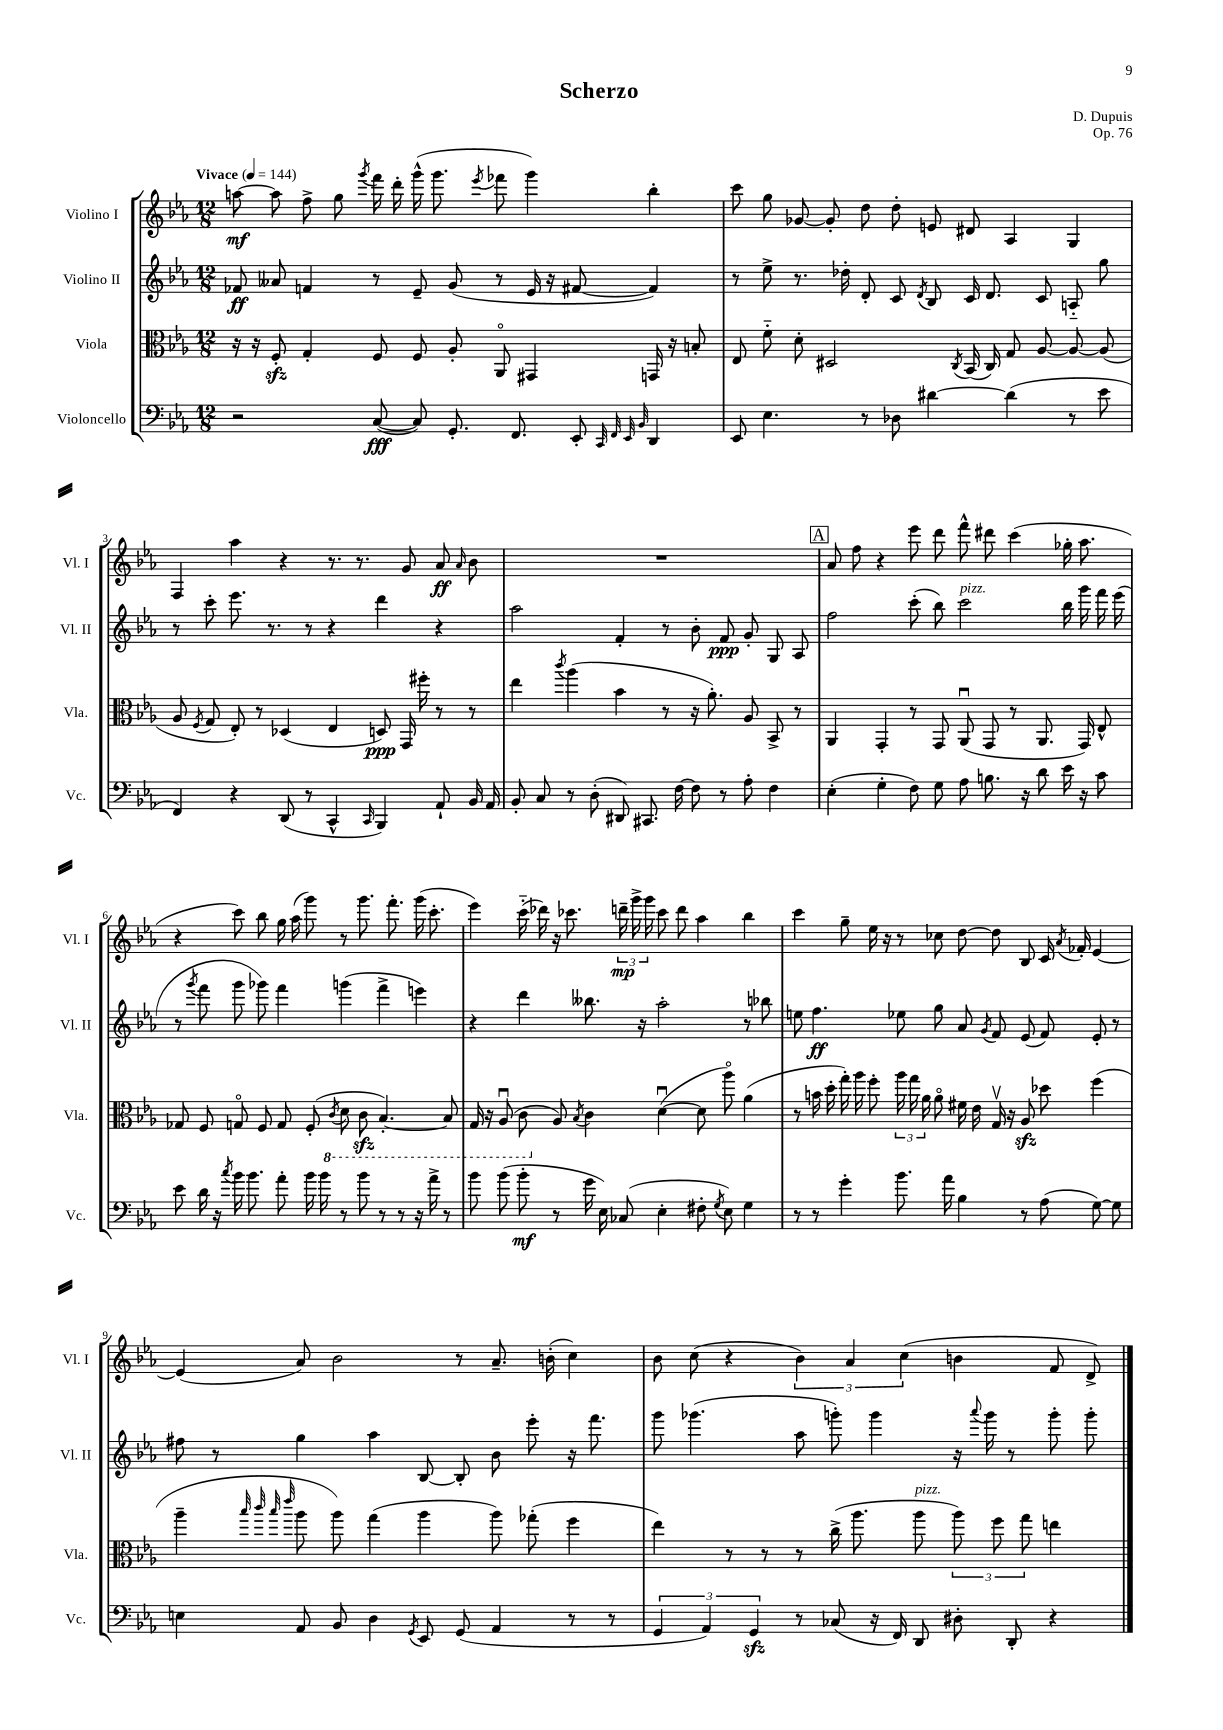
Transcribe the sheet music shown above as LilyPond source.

\header { title = "Scherzo" composer = "D. Dupuis" opus = "Op. 76" }
<<
\new StaffGroup <<
\new Staff = "s0" \with { instrumentName = "Violino I" shortInstrumentName = "Vl. I" } {
    \clef treble \key ees \major \numericTimeSignature \time 12/8 \tempo "Vivace" 4 = 144
    \autoBeamOff a''8~\mf a''8 f''8-> g''8 \acciaccatura { g'''8 } f'''16 d'''16-. g'''16-^( g'''8. \acciaccatura { ees'''8 } fes'''8 g'''4) bes''4-. |
    c'''8 g''8 ges'8~ ges'8-. d''8 d''8-. e'8 dis'8 aes4 g4 |
    f4 aes''4 r4 r8. r8. g'8 aes'8\ff \grace { aes'16 } bes'8 |
    R1. |
    \mark \markup { \box "A" } aes'8 f''8 r4 ees'''8 d'''8 f'''8-^ dis'''8 c'''4( ges''16-. aes''8. |
    r4 c'''8) bes''8 g''16 aes''16( g'''8) r8 g'''8. f'''8.-. g'''16( c'''8.-. |
    ees'''4) c'''16-_( des'''16) r16 ces'''8. \tuplet 3/2 { d'''16--\mp g'''16-> g'''16 } ces'''8 d'''8 aes''4 bes''4 |
    c'''4 g''8-- ees''16 r16 r8 ces''8 d''8~ d''8 bes8 c'16 \acciaccatura { aes'8 } fes'16-. ees'4~ |
    ees'4( aes'8) bes'2 r8 aes'8.-- b'16-.( c''4) |
    bes'8 c''8( r4 \tuplet 3/2 { bes'4) aes'4 c''4( } b'4 f'8 d'8->) \bar "|." |
}
\new Staff = "s1" \with { instrumentName = "Violino II" shortInstrumentName = "Vl. II" } {
    \clef treble \key ees \major \numericTimeSignature \time 12/8
    \autoBeamOff fes'8\ff aeses'8 f'4 r8 ees'8-- g'8( r8 ees'16 r16 fis'8~ fis'4) |
    r8 ees''8-> r8. des''16-. d'8-. c'8 \acciaccatura { d'8 } bes8 c'16 d'8. c'8 a8-_ g''8 |
    r8 c'''8-. ees'''8. r8. r8 r4 d'''4 r4 |
    aes''2 f'4-. r8 bes'8-. f'8\ppp g'8-. g8 aes8 |
    \mark \markup { \box "A" } f''2 c'''8-.( bes''8) c'''2^\markup { \italic "pizz." } bes''16 g'''16 f'''16 ees'''16( |
    r8 \acciaccatura { g'''8 } f'''8 g'''8 ges'''8) f'''4 g'''4( f'''4-> e'''4) |
    r4 d'''4 beses''8. r16 aes''2-. r8 bes''8 |
    e''8 f''4.\ff ees''8 g''8 aes'8 \acciaccatura { g'8 } f'8 ees'8( f'8) ees'8-. r8 |
    fis''8 r8 g''4 aes''4 bes8~ bes8-. bes'8 ees'''8-. r16 f'''8. |
    g'''8 ges'''4.( aes''8 g'''8-.) g'''4 r16 \appoggiatura { aes'''8 } g'''16 r8 g'''8-. g'''8-. \bar "|." |
}
\new Staff = "s2" \with { instrumentName = "Viola" shortInstrumentName = "Vla." } {
    \clef alto \key ees \major \numericTimeSignature \time 12/8
    \autoBeamOff r16 r16 f8-.\sfz g4-. f8 f8 aes8-. aes,8\flageolet gis,4 g,16 r16 b8-. |
    ees8 f'8-_ d'8-. dis2 \acciaccatura { c8 } bes,16( c16) g8 aes8~ aes8~ aes8( |
    aes8 \acciaccatura { f8 } g8 ees8-.) r8 des4( ees4 d8\ppp) g,16 fis''16-. r8 r8 |
    ees''4 \acciaccatura { c'''8 } aes''4( bes'4 r8 r16 aes'8.-.) aes8 bes,8-> r8 |
    \mark \markup { \box "A" } aes,4 g,4-. r8 g,8 aes,8\downbow( g,8 r8 aes,8. g,16) ees8-^ |
    ges8 f8 g8\flageolet f8 g8 f8-.( \ottava #-1 \acciaccatura { c8 } d8 c8\sfz bes,4.~-.) bes,8 |
    g,16 r16 aes,8\downbow( c8 \ottava #0 aes8) \acciaccatura { bes8 } c'4 d'4~\downbow( d'8 aes''8\flageolet) aes'4( |
    r8 b'16 d''16-. g''16-.) aes''16 f''8-. \tuplet 3/2 { aes''16 g''16 aes'16 } aes'8\flageolet fis'16 ees'16 g16\upbow r16 aes8\sfz des''8 f''4( |
    aes''4-- \grace { bes''32 c'''32 bes''32 ees'''32 } aes''8 aes''8) g''4( aes''4 aes''8) ges''8-.( f''4 |
    ees''4) r8 r8 r8 c''16->( aes''8. aes''8^\markup { \italic "pizz." } \tuplet 3/2 { aes''8) f''8 g''8 } e''4 \bar "|." |
}
\new Staff = "s3" \with { instrumentName = "Violoncello" shortInstrumentName = "Vc." } {
    \clef bass \key ees \major \numericTimeSignature \time 12/8
    \autoBeamOff r2 c8~\fff( c8) g,8.-. f,8. ees,8-. \grace { c,32 f,32 ees,32 bes,32 } d,4 |
    ees,8 ees4. r8 des8 dis'4~ dis'4( r8 ees'8 |
    f,4) r4 d,8( r8 c,4-^ \grace { c,16 } bes,,4) aes,8-! bes,16 aes,16 |
    bes,8-. c8 r8 d8-.( dis,8) cis,8. f16~ f8 r8 aes8-. f4 |
    \mark \markup { \box "A" } ees4-.( g4-. f8) g8 aes8 b8. r16 d'8 ees'16 r16 c'8 |
    ees'8 d'16 r16 \acciaccatura { c''8 } bes'16 bes'8. aes'8-. bes'16 bes'16 r8 bes'8 r8 r8 r16 aes'16-> r8 |
    bes'8 bes'8( bes'8-.\mf r8 g'16 ees16) ces8( ees4-. fis8-. \acciaccatura { g8 } ees8) g4 |
    r8 r8 g'4-. bes'8. aes'16 bes4 r8 aes8( g8~) g8 |
    e4 aes,8 bes,8 d4 \acciaccatura { g,8 } ees,8 g,8( aes,4 r8 r8 |
    \tuplet 3/2 { g,4 aes,4) g,4\sfz } r8 ces8( r16 f,16) d,8 dis8-. d,8-. r4 \bar "|." |
}
>>
>>
